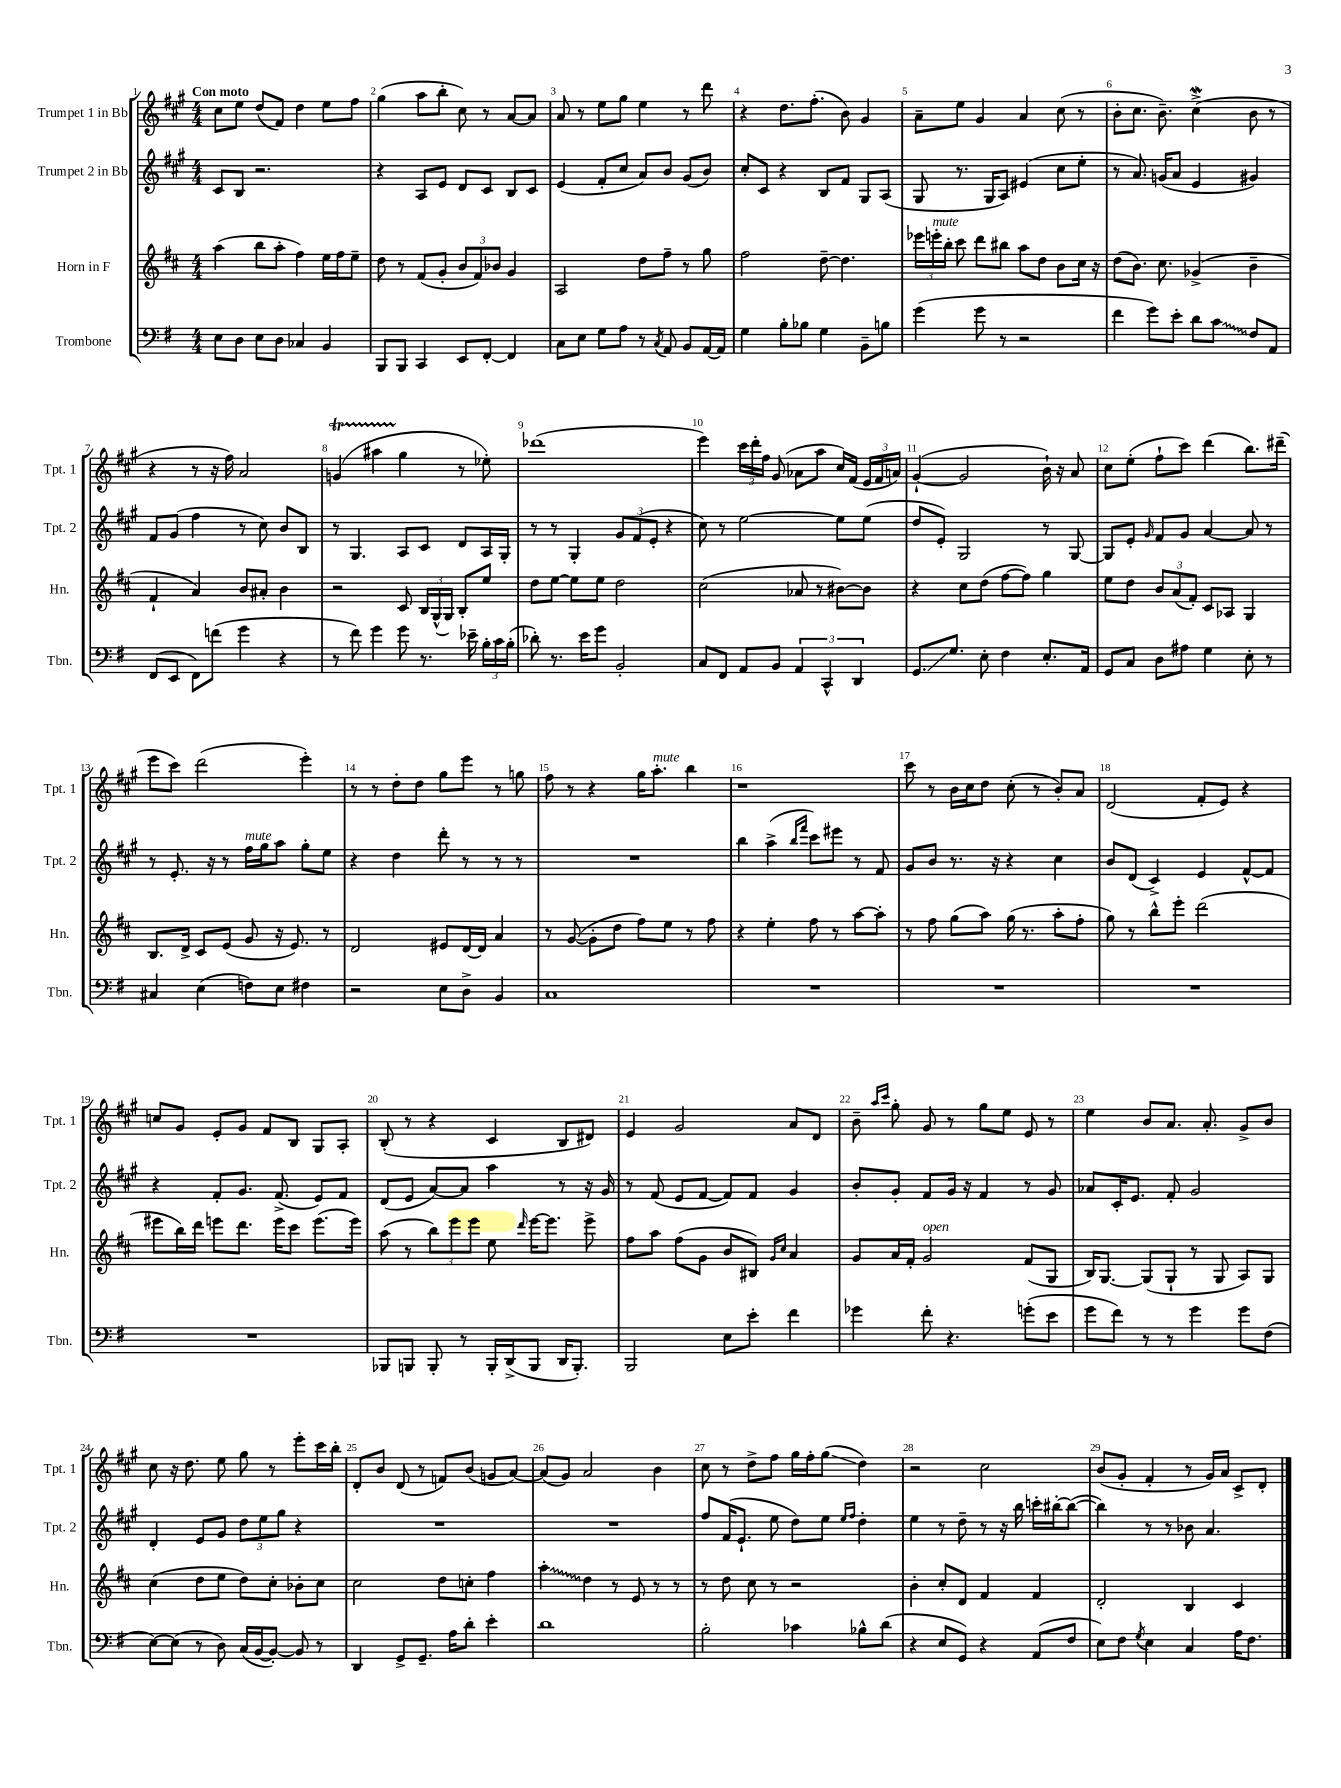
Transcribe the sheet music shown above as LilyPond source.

<<
\new StaffGroup <<
\new Staff = "s0" \with { instrumentName = "Trumpet 1 in Bb" shortInstrumentName = "Tpt. 1" } {
    \clef treble \key a \major \numericTimeSignature \time 4/4 \tempo "Con moto"
    \autoBeamOff cis''8[ e''8] d''8[( fis'8]) d''4 e''8[ fis''8] |
    gis''4( a''8[ b''8]-. cis''8) r8 a'8[~ a'8] |
    a'8 r8 e''8[ gis''8] e''4 r8 d'''8 |
    r4 d''8.[ fis''8.]-.( b'8) gis'4 |
    a'8[-- e''8] gis'4 a'4 cis''8( r8 |
    b'8[-. cis''8.] b'8.--) cis''4->\mordent( b'8 r8 |
    r4 r8 r16 fis''16) a'2 |
    g'4\startTrillSpan( ais''4 gis''4\stopTrillSpan r8 ees''8-.) |
    des'''1( |
    e'''4) \tuplet 3/2 { cis'''16[ d'''16-. fis''16] } gis'8( aes'8[ a''8] cis''16[) fis'16]( \tuplet 3/2 { e'16[ fis'16 a'16]) } |
    gis'4~-!( gis'2 b'16-!) r16 a'8 |
    cis''8[ e''8]-.( fis''8[-! cis'''8]) d'''4( b''8.[) dis'''16]--( |
    e'''8[ cis'''8]) d'''2( e'''4-.) |
    r8 r8 d''8[-. d''8] gis''8[ e'''8] r8 g''8 |
    fis''8 r8 r4 gis''16[ a''8.]-.^\markup { \italic "mute" } b''4 |
    r1 |
    cis'''8 r8 b'16[ cis''16 d''8] cis''8-.( r8 b'8[-.) a'8] |
    d'2( fis'8[-. e'8]) r4 |
    c''8[ gis'8] e'8[-. gis'8] fis'8[ b8] gis8[ a8]-. |
    b8-.( r8 r4 cis'4 b8[ dis'8]) |
    e'4 gis'2 a'8[ d'8] |
    b'8-- \grace { a''16[ cis'''16] } gis''8-. gis'8 r8 gis''8[ e''8] e'8 r8 |
    e''4 b'8[ a'8.] a'8.-. gis'8[-> b'8] |
    cis''8 r16 d''8. e''8 gis''8 r8 e'''8[-. cis'''16 b''16]-. |
    d'8[-. b'8] d'8( r8 f'8[) b'8]( g'8[ a'8]~) |
    a'8[( gis'8]) a'2 b'4 |
    cis''8 r8 d''8[-> fis''8] gis''16[ fis''16-. gis''8]\glissando( d''4) |
    r2 cis''2 |
    b'8[( gis'8]-. fis'4-. r8 gis'16[) a'16] cis'8[-> d'8]-. \bar "|." |
}
\new Staff = "s1" \with { instrumentName = "Trumpet 2 in Bb" shortInstrumentName = "Tpt. 2" } {
    \clef treble \key a \major \numericTimeSignature \time 4/4
    \autoBeamOff cis'8[ b8] r2. |
    r4 a8[ e'8] d'8[ cis'8] b8[ cis'8] |
    e'4( fis'8[-. cis''8] a'8[) b'8] gis'8[( b'8]) |
    cis''8[-. cis'8] r4 b8[ fis'8] gis8[ a8]( |
    gis8 r8. gis16[ a8]) eis'4( cis''8[ e''8]-. |
    r8 a'8.) g'16[( a'8] e'4 gis'4) |
    fis'8[ gis'8]( fis''4 r8 cis''8) b'8[ b8] |
    r8 gis4. a8[ cis'8] d'8[ a16 gis16]-. |
    r8 r8 gis4-. \tuplet 3/2 { gis'8[ fis'8( e'8]-. } r4 |
    cis''8) r8 e''2~ e''8[ e''8]( |
    d''8[ e'8]-.) gis2 r8 gis8~ |
    gis8[ e'8]-. \grace { gis'16 } fis'8[ gis'8] a'4~ a'8 r8 |
    r8 e'8.-. r16 r8 fis''16[^\markup { \italic "mute" } gis''16 a''8] gis''8[-. e''8] |
    r4 d''4 d'''8-. r8 r8 r8 |
    R1 |
    b''4 a''4->( \grace { b''16[ fis'''16] } cis'''8[) eis'''8] r8 fis'8 |
    gis'8[ b'8] r8. r16 r4 cis''4 |
    b'8[ d'8]( cis'4->) e'4 fis'8[~-^ fis'8] |
    r4 fis'8[-. gis'8.] fis'8.->( e'8[) fis'8] |
    d'8[( e'8] a'8[~) a'8] a''4 r8 r16 gis'16 |
    r8 fis'8( e'8[ fis'8]~ fis'8[) fis'8] gis'4 |
    b'8[-. gis'8]-. fis'8[ gis'16] r16 fis'4 r8 gis'8 |
    aes'8[ cis'16-. e'8.] fis'8-. gis'2 |
    d'4-. e'8[ gis'8] \tuplet 3/2 { d''8[ e''8 gis''8] } r4 |
    R1 |
    R1 |
    fis''8[ fis'16( e'8.]-! e''8 d''8[) e''8] \grace { e''16[ fis''16] } d''4-. |
    e''4 r8 d''8-- r8 r16 b''16 c'''16[-. bis''16~-. bis''8]~( |
    bis''4) r8 r8 bes'8 a'4. \bar "|." |
}
\new Staff = "s2" \with { instrumentName = "Horn in F" shortInstrumentName = "Hn." } {
    \clef treble \key d \major \numericTimeSignature \time 4/4
    \autoBeamOff a''4( b''8[ a''8]-. fis''4) e''16[ fis''16 e''8]-- |
    d''8 r8 fis'8[( g'8]-. \tuplet 3/2 { b'8[ fis'8) bes'8] } g'4 |
    a2 d''8[ fis''8]-- r8 g''8 |
    fis''2 d''8~-- d''4. |
    \tuplet 3/2 { ees'''16[ e'''16-.^\markup { \italic "mute" } b''16]-. } cis'''8 d'''8[ bis''8] a''8[ d''8] b'8[ cis''16] r16 |
    d''8[( b'8.]) cis''8. ges'4->( b'4-- |
    fis'4-! a'4) b'8[ ais'8]-. b'4 |
    r2 cis'8 \tuplet 3/2 { b16[ g16-^( g16]) } b8[-. e''8] |
    d''8[ e''8]~ e''8[ e''8] d''2 |
    cis''2( aes'8 r8 bis'8[~) bis'8] |
    r4 cis''8[ d''8]( fis''8[~ fis''8]) g''4 |
    e''8[ d''8] \tuplet 3/2 { b'8[ a'8( fis'8]-.) } cis'8[ aes8] g4 |
    b8.[ d'16]-> cis'8[ e'8]( g'8 r16 e'8.) r8 |
    d'2 eis'8[ d'16~ d'16] a'4 |
    r8 g'8~( g'8[-. d''8] fis''8[) e''8] r8 fis''8 |
    r4 e''4-. fis''8 r8 a''8[~ a''8]-. |
    r8 fis''8 g''8[( a''8]) g''16( r8. a''8[-. fis''8]-. |
    g''8) r8 b''8[-^ e'''8]-. d'''2( |
    eis'''8[ b''16) d'''16] e'''8[ d'''8.] e'''16[ cis'''8] e'''8.[( e'''16]) |
    a''8( r8 \tuplet 3/2 { b''8[) e'''8 e'''8] } e''8 \grace { d'''16 } e'''16[~ e'''8.] e'''8-> |
    fis''8[ a''8] fis''8[( g'8] b'8[ bis8]) \grace { g'16[ cis''16] } a'4 |
    g'8[ a'16 fis'16]-. g'2^\markup { \italic "open" } fis'8[( g8] |
    b16[) g8.]~ g8[( g8]-! r8 g8 a8[) g8] |
    cis''4( d''8[ e''8] d''8[) cis''8]-. bes'8[-. cis''8] |
    cis''2 d''8[ c''8]-. fis''4 |
    \once \override Glissando.style = #'zigzag a''4-.\glissando d''4 r8 e'8 r8 r8 |
    r8 d''8 cis''8 r8 r2 |
    b'4-. cis''8[-. d'8] fis'4 fis'4 |
    d'2-. b4 cis'4 \bar "|." |
}
\new Staff = "s3" \with { instrumentName = "Trombone" shortInstrumentName = "Tbn." } {
    \clef bass \key g \major \numericTimeSignature \time 4/4
    \autoBeamOff e8[ d8] e8[ d8] ces4 b,4 |
    b,,8[ b,,8] c,4 e,8[ fis,8]~-. fis,4 |
    c8[ e8] g8[ a8] r8 \acciaccatura { c8 } a,8 b,8[ a,16~ a,16] |
    g4 b8[-. bes8] g4 b,8[-- b8] |
    g'4( g'8 r8 r2 |
    fis'4 g'8[) e'8]-. d'8[ \once \override Glissando.style = #'zigzag c'8]\glissando fis8[ a,8] |
    fis,8[( e,8] fis,8[) f'8]( g'4 r4 |
    r8 fis'8) g'4 g'8 r8. ees'16-- \tuplet 3/2 { b16[-. c'16 b16]-.( } |
    des'8-.) r8. e'16[ g'8] b,2-. |
    c8[ fis,8] a,8[ b,8] \tuplet 3/2 { a,4 c,4-^ d,4 } |
    g,8.[\glissando g8.] e8-. fis4 e8.[-. a,16] |
    g,8[ c8] d8[ ais8] g4 e8-. r8 |
    cis4 e4( f8[) e8] fis4 |
    r2 e8[ d8]-> b,4 |
    c1 |
    R1 |
    R1 |
    R1 |
    R1 |
    bes,,8[ b,,8] b,,8-. r8 b,,16[-. d,16->( b,,8] d,16[ b,,8.]-.) |
    b,,2 e8[ e'8]-. fis'4 |
    ges'4 fis'8-. r4. g'8[-.( e'8] |
    g'8[ fis'8]) r8 r8 g'4 g'8[ fis8]( |
    e8[~) e8]( r8 d8) c16[( b,16~ b,8]~-.) b,8 r8 |
    d,4 g,8[-> g,8.]-- a16[ d'8]-. e'4-. |
    d'1 |
    b2-. ces'4 bes8[-^ d'8]( |
    r4 e8[ g,8]) r4 a,8[( fis8] |
    e8[) fis8] \acciaccatura { g8 } e4 c4 a16[ fis8.] \bar "|." |
}
>>
>>
\layout { \context { \Score \override BarNumber.break-visibility = ##(#f #t #t) barNumberVisibility = #all-bar-numbers-visible } }
